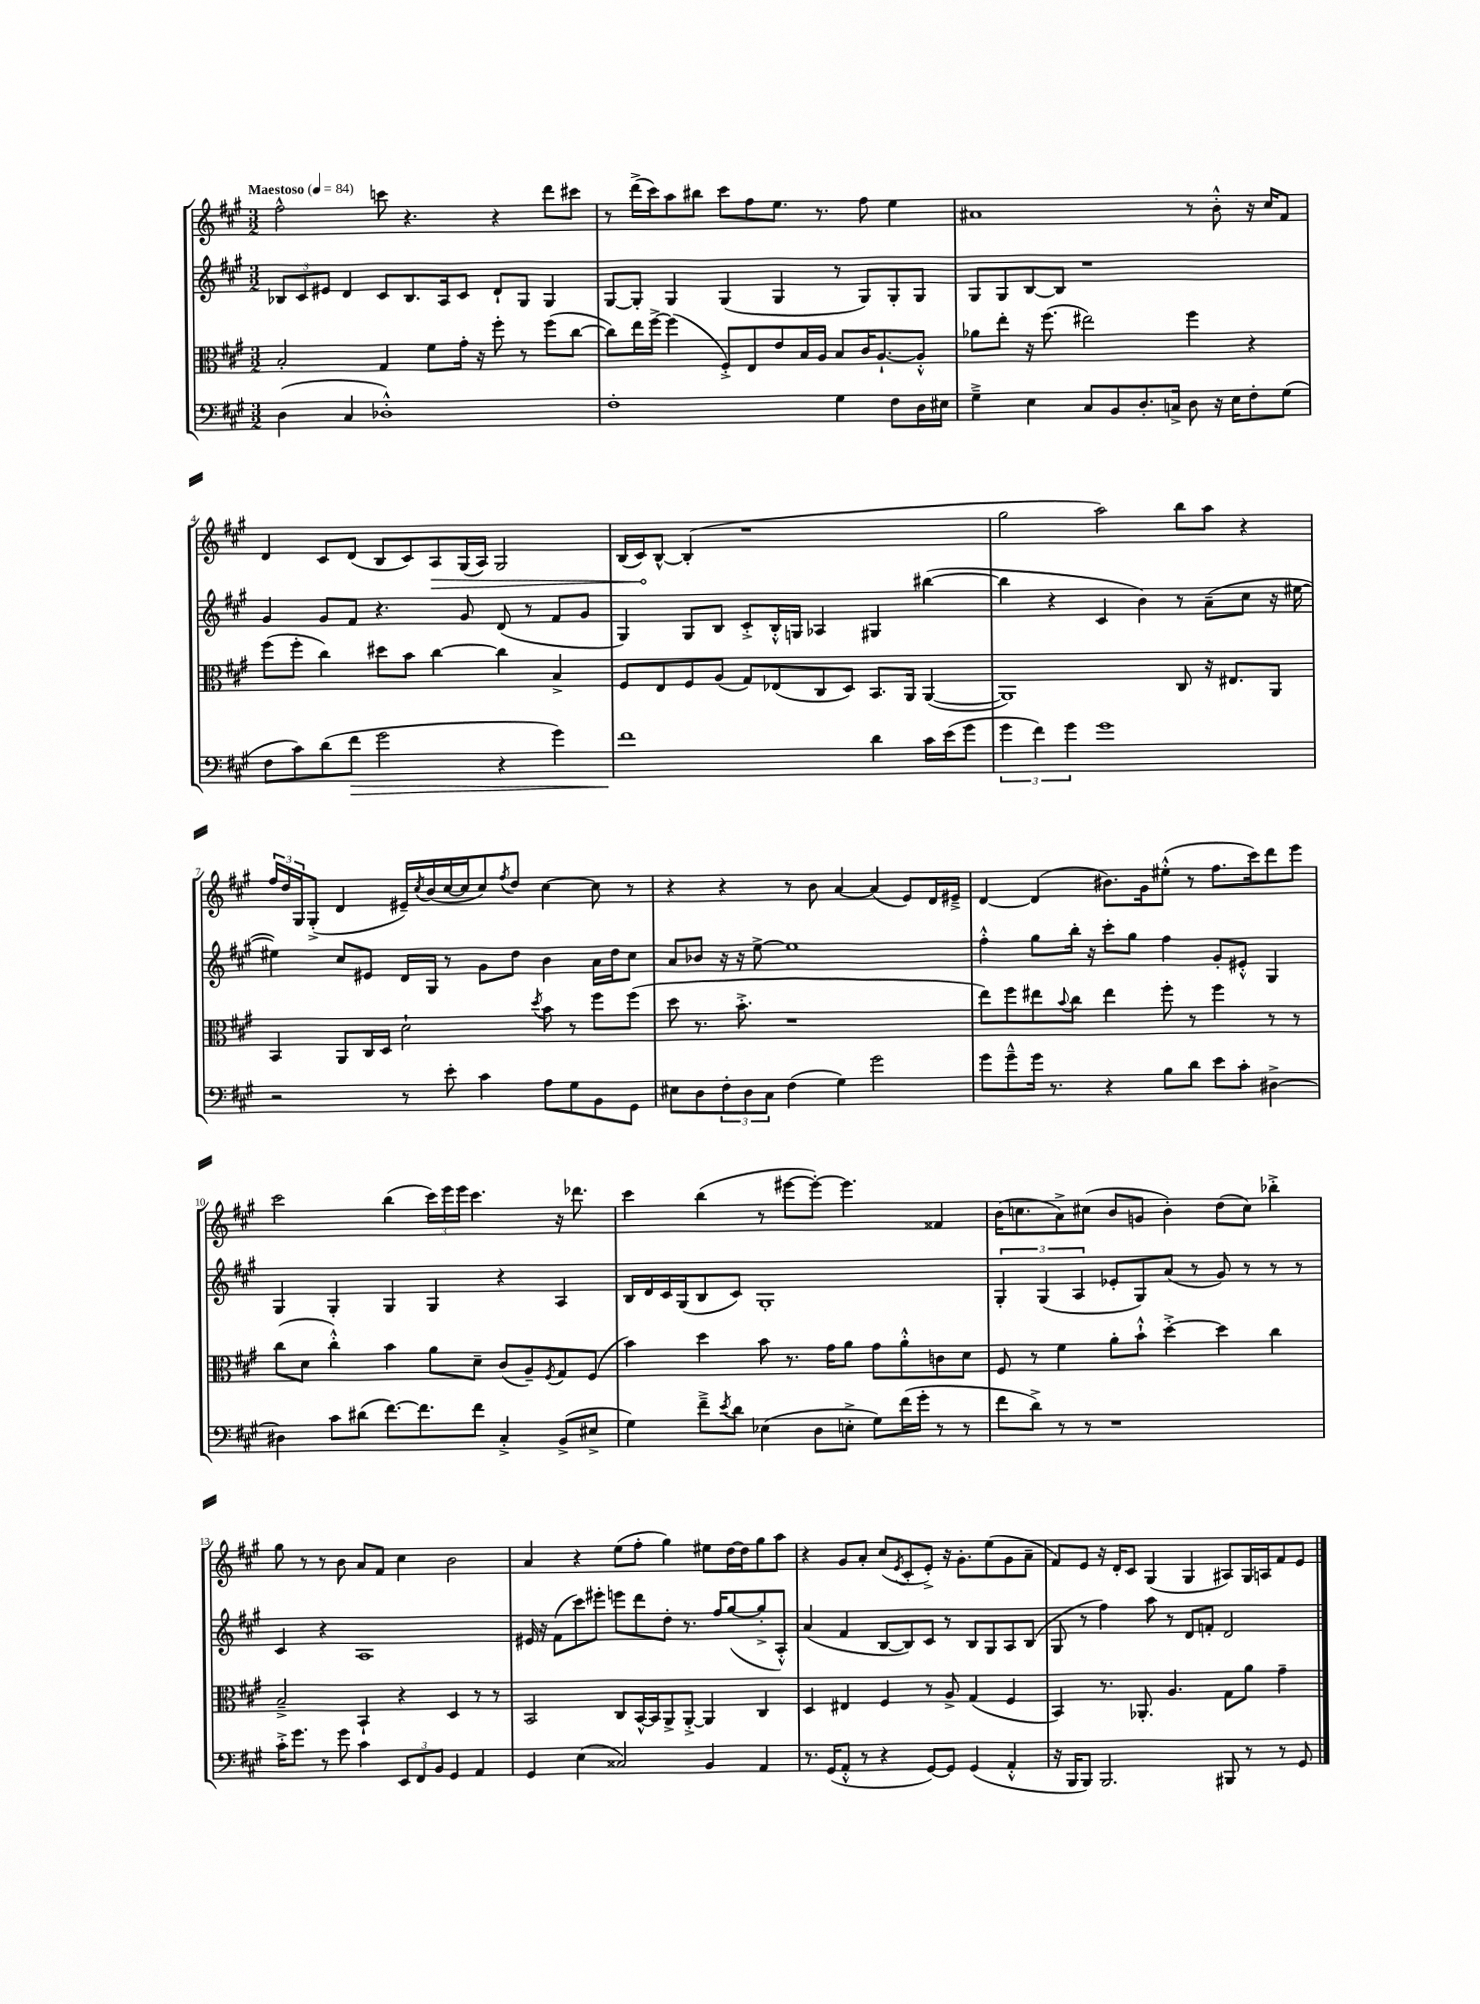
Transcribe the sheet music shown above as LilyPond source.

<<
\new StaffGroup <<
\new Staff = "s0" {
    \clef treble \key a \major \numericTimeSignature \time 3/2 \tempo "Maestoso" 4 = 84
    fis''2-^ c'''8 r4. r4 d'''8 cis'''8 |
    r8 d'''16->( cis'''16) a''8 bis''8 cis'''8 fis''8 e''8. r8. fis''8 e''4 |
    ais'1 r8 b'8-.-^ r16 cis''16 fis'8 |
    d'4 cis'8 d'8( b8 cis'8) \once \override Hairpin.circled-tip = ##t a8\> gis16( a16) gis2 |
    b16( cis'16\!) b8~-^ b4-.( r1 |
    gis''2 a''2) b''8 a''8 r4 |
    \tuplet 3/2 { fis''16 d''16 gis16 } gis8-.->( d'4 eis'16--) \acciaccatura { cis''8 } b'16( cis''16~ cis''16 cis''8) \acciaccatura { fis''8 } d''8 cis''4~ cis''8 r8 |
    r4 r4 r8 b'8 a'4~ a'4( e'8) d'16 eis'16---> |
    d'4~ d'4( bis'8.) gis'16 eis''8-.-^( r8 fis''8. cis'''16) d'''8 e'''8 |
    cis'''2 b''4( \tuplet 3/2 { cis'''16) e'''16 e'''16 } cis'''4. r16 des'''8. |
    cis'''4 b''4( r8 eis'''8~ eis'''8~-.) eis'''4. fisis'4 |
    b'16( c''8. a'8->) cis''8( b'8 g'8 b'4-.) d''8( cis''8) bes''4-.-> |
    gis''8 r8 r8 b'8 a'8 fis'8 cis''4 b'2 |
    a'4 r4 e''8( fis''8-. gis''4) eis''8 d''16~ d''16 gis''8 a''8 |
    r4 gis'8 a'8-. cis''8( \acciaccatura { e'8 } cis'8-. e'8-.->) r16 gis'8.-. e''8( gis'8 a'8-- |
    fis'8) e'8 r16 d'16-. cis'8 gis4( gis4 ais8) gis16 a16 fis'8 e'8 \bar "|." |
}
\new Staff = "s1" {
    \clef treble \key a \major \numericTimeSignature \time 3/2
    \tuplet 3/2 { bes8 cis'8 eis'8 } d'4 cis'8 bes8. a16 cis'8 d'8-! gis8 gis4 |
    gis8~ gis8-. gis4 gis4( gis4 r8 gis8) gis8-. gis8 |
    gis8 gis8 b8~ b8 r1 |
    gis'4 gis'8 fis'8 r4. gis'8 d'8( r8 fis'8 gis'8 |
    gis4) gis8 b8 cis'8-.-> b16-.-^ g16 aes4 gis4 bis''4~( |
    bis''4 r4 cis'4 b'4) r8 a'8--( cis''8 r16 eis''16~ |
    eis''4) cis''8 eis'8 d'16 gis16 r8 gis'8 d''8 b'4 a'16 d''16 cis''8 |
    a'8 bes'8 r16 r16 e''8~-> e''1 |
    fis''4-.-^ gis''8 b''16-. r16 cis'''8-. gis''8 fis''4 gis'8-. eis'8-.-^ gis4 |
    gis4 gis4-. gis4 gis4 r4 a4 |
    b16 d'16 cis'16 gis16( b8 cis'8) gis1-. |
    \tuplet 3/2 { gis4-. gis4( a4 } ees'8-. gis8) a'8( r8 gis'8) r8 r8 r8 |
    cis'4 r4 a1 |
    eis'16 r16 fis'8( cis'''8) eis'''8-. e'''8 d'''8 d''8-. r8. fis''16 gis''8~( gis''8-.-> a8-.-^) |
    a'4( fis'4 b8~ b8) cis'8 r8 b8 gis8 a8 b8( |
    gis8 r8 fis''4) a''8 r8 d'8 f'8-. d'2 \bar "|." |
}
\new Staff = "s2" {
    \clef alto \key a \major \numericTimeSignature \time 3/2
    b2-. gis4 fis'8 gis'16-. r16 fis''8-. r8 fis''8( cis''8~ |
    cis''8) e''16 fis''16~-> fis''4( fis8-.->) e8 e'8 b16 a16 b8 cis'16 a8.~-! a8-.-^ |
    aes'8 e''8-. r16 fis''8.( eis''2) fis''4 r4 |
    fis''8( fis''8-. cis''4) dis''8 b'8 cis''4~ cis''4 b4-> |
    fis8 e8 fis8 a8( gis8) ees8( cis8 d8) b,8. a,16 a,4~( |
    a,1) cis8 r16 eis8. a,8 |
    b,4 a,8 cis16 d16 d'2-! \acciaccatura { d''8 } b'8 r8 fis''8 fis''8( |
    d''8 r8. b'8.-.-> r1 |
    e''8) fis''8 eis''8 \appoggiatura { b'8 } cis''8 eis''4 fis''8-. r8 fis''4 r8 r8 |
    cis''8( d'8 cis''4-.-^) b'4 a'8 d'8-- cis'8( a8--) \acciaccatura { fis8 } gis8 fis8( |
    b'4) d''4 b'8 r8. gis'16 a'8 gis'8 a'8-.-^ c'8 d'8 |
    fis8 r8 fis'4 a'8-. b'8-!-^ d''4~-.-> d''4 cis''4 |
    b2---> b,4-! r4 d4 r8 r8 |
    b,2 cis8 b,16~-^ b,16 a,8-> a,8~-.-> a,4 cis4 |
    d4 eis4 fis4 r8 a8-> gis4( fis4 |
    b,4) r8. aes,8.-. a4. gis8 a'8 gis'4-- \bar "|." |
}
\new Staff = "s3" {
    \clef bass \key a \major \numericTimeSignature \time 3/2
    d4( cis4 des1-.-^) |
    fis1-. gis4 fis8 d16 eis16 |
    gis4---> e4 cis8 b,8 d8.-. c16-> d8 r16 e16 fis8-. gis8( |
    fis8 cis'8) d'8( fis'8\> gis'2 r4 gis'4) |
    fis'1\! d'4 cis'16 e'16( gis'8 |
    \tuplet 3/2 { gis'4 fis'4) gis'4 } gis'1 |
    r2 r8 e'8-. cis'4 a8 gis8 b,8 gis,8 |
    eis8 d8 \tuplet 3/2 { fis8-. d8 cis8 } fis4( gis4) gis'2 |
    gis'8 gis'8---^ gis'16 r8. r4 b8 d'8 e'8 cis'8-. dis4~-> |
    dis4 cis'8 dis'8( fis'8.~) fis'8. fis'8 cis4-.-> b,8->( eis8-> |
    gis4) fis'8---> \acciaccatura { e'8 } d'8 ees4( d8 e8-.-> gis8) fis'16( gis'16-. r8 r8 |
    fis'8 d'8->) r8 r8 r1 |
    cis'16-.-> gis'8. r8 gis'8 cis'4 \tuplet 3/2 { e,8 fis,8 b,8 } gis,4 a,4 |
    gis,4 e4( cisis2) b,4 a,4 |
    r8. gis,16( a,8-.-^ r8 r4 gis,8~) gis,8 gis,4( a,4-.-^ |
    r16 b,,16 b,,8) b,,2. bis,,8 r8 r8 gis,8 \bar "|." |
}
>>
>>
